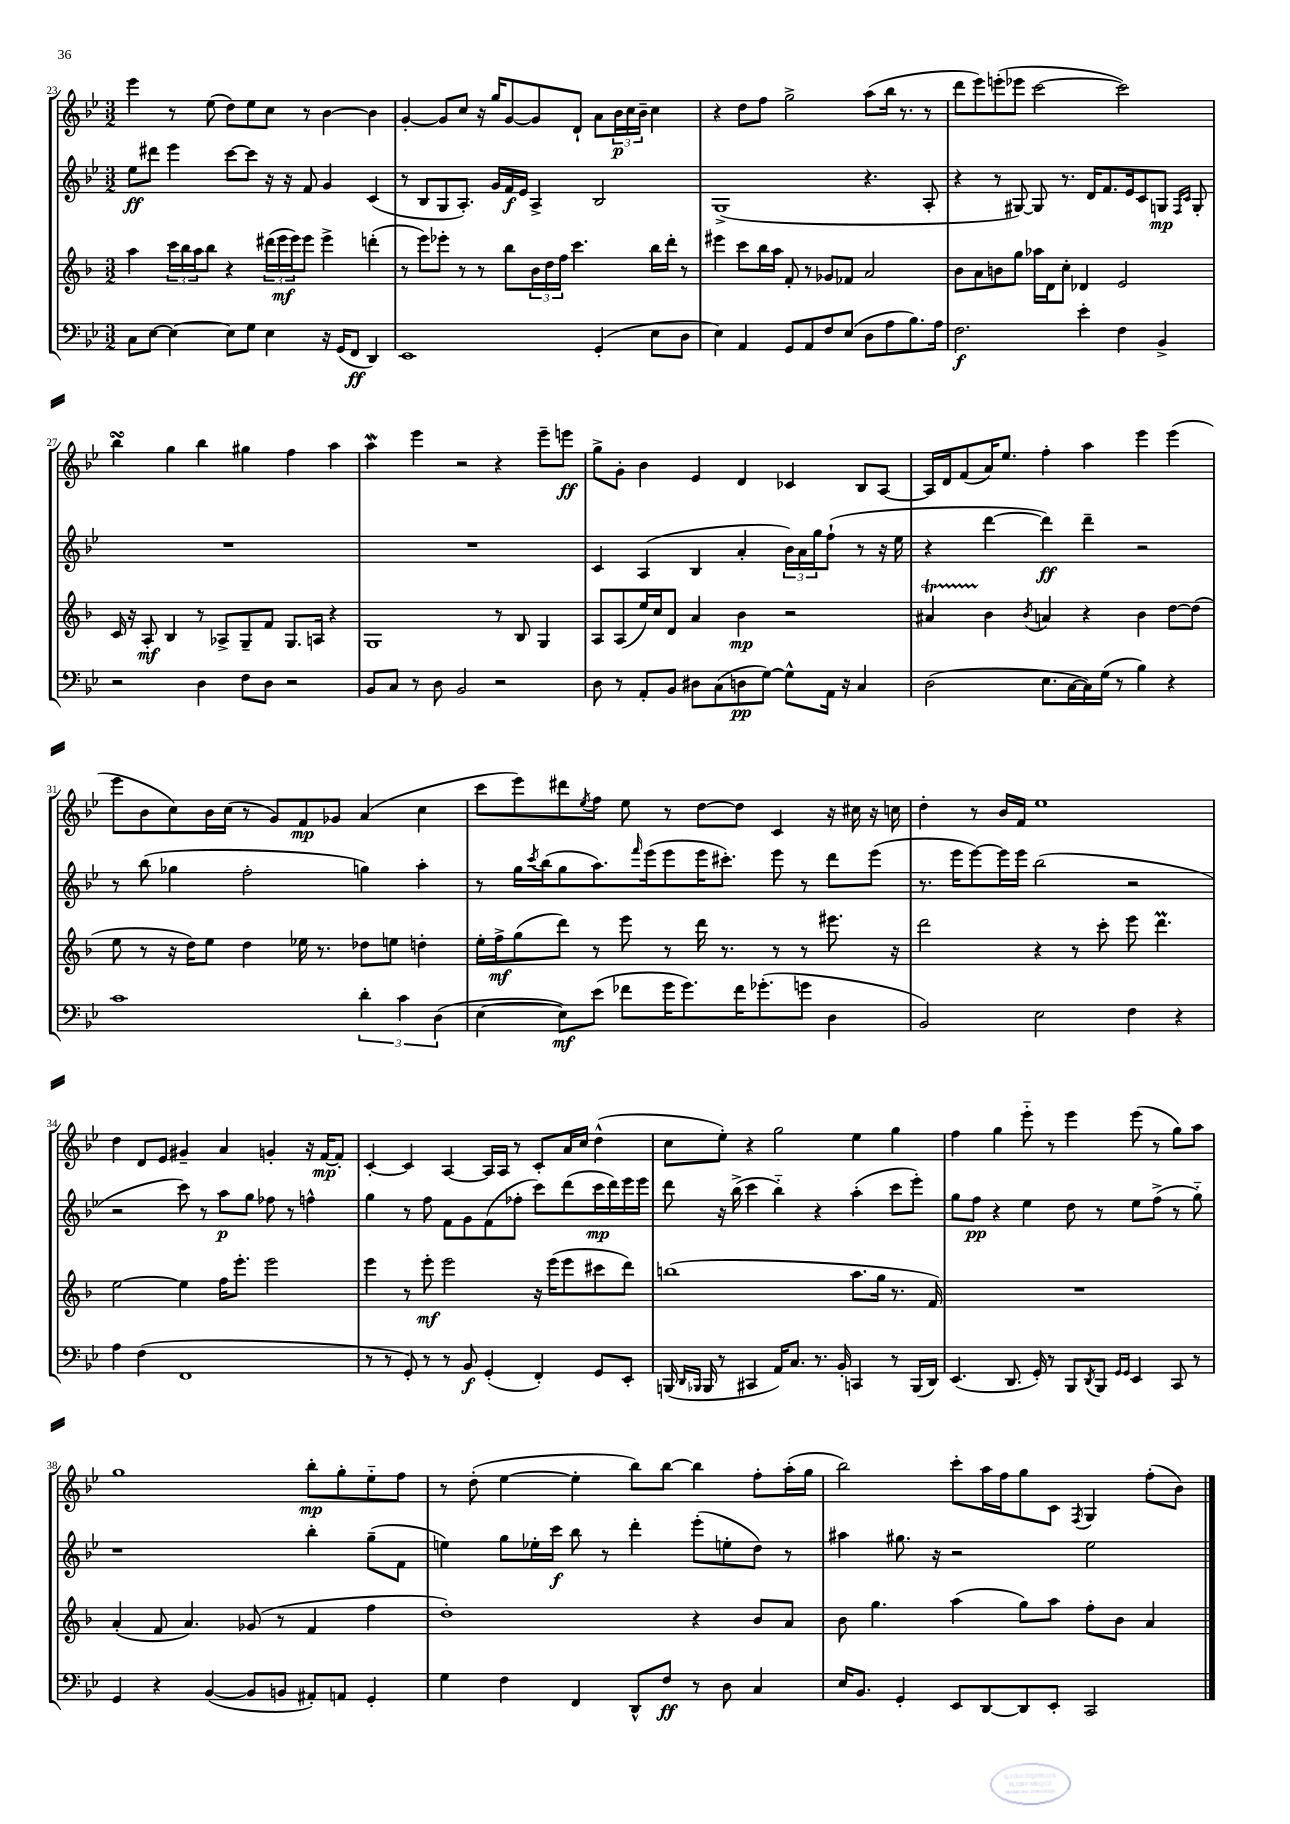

**kern	**kern	**kern	**kern
*staff4	*staff3	*staff2	*staff1
*clefF4	*clefG2	*clefG2	*clefG2
*k[b-e-]	*k[b-]	*k[b-e-]	*k[b-e-]
*M3/2	*M3/2	*M3/2	*M3/2
8C	4aa	8ee-	4eee-
[8E-	.	8ddd#	.
4E-_	24ccc	4eee-	8r
.	24bb-	.	.
.	24aa	.	.
.	8bb-	.	(8ee-
8E-]	4r	[8ccc	8dd)
8G	.	8ccc]	8ee-
4E-	(24ddd#	16r	8cc
.	24eee	.	.
.	.	16r	.
.	24eee)	.	.
.	8eee	8f	8r
16r	4eee^	4g	[4b-
(16GG	.	.	.
8FF	.	.	.
4DD)	(4ddd'	(4c	4b-]
=	=	=	=
1EE-	8r	8r	[4g'
.	8eee)	8B-	.
.	8eee-'	8G	8g]
.	8r	8.A')	8cc
.	8r	.	16r
.	.	16g	16gg
.	8bb-	16f	[8g
.	.	16e-	.
.	24b-	4A^	8g]
.	24dd	.	.
.	24ff	.	.
.	4.ccc	.	8d`
(4GG'	.	2B-	8a
.	.	.	24b-
.	.	.	24cc
.	.	.	24b-~
8E-	16bb-	.	4cc
.	16ddd'	.	.
8D	8r	.	.
=	=	=	=
4E-)	4eee#	(1G^	4r
4AA	8ccc	.	8dd
.	16bb-	.	8ff
.	16aa	.	.
8GG	8f'	.	2gg^
8AA	8r	.	.
8F	8g-	.	.
(8E-	8f-	.	.
8D	2a	4.r	(8aa
8A	.	.	16bb-
.	.	.	8.r
8.B-)	.	.	.
.	.	8A'	8r
16A	.	.	.
=	=	=	=
2.F	8b-	4r	8ddd
.	8a	.	8eee-)
.	8b	8r	(8eee'
.	8gg	[8G#)	8eee-
.	16aa-	8G#]	[2ccc
.	16d	.	.
.	8cc'	8.r	.
4e-'	4d-	.	.
.	.	16d	.
.	.	8.f	.
4F	2e	.	2ccc])
.	.	16e-	.
.	.	8c	.
4BB-^	.	8G	.
.	.	16qqF	.
.	.	16qqc	.
.	.	8G'	.
=	=	=	=
2r	16c	1.r	4bb-
.	16r	.	.
.	8A'	.	.
.	4B-	.	4gg
4D	8r	.	4bb-
.	8A-^	.	.
8F	8G~	.	4gg#
8D	8f	.	.
2r	8.G	.	4ff
.	16A	.	.
.	4r	.	4aa
=	=	=	=
8BB-	1G	1.r	4aa
8C	.	.	.
8r	.	.	4eee-
8D	.	.	.
2BB-	.	.	2r
2r	8r	.	4r
.	8B-	.	.
.	4G	.	8eee-~
.	.	.	8eee
=	=	=	=
8D	8A	4c	8gg^
8r	(8A	.	8g'
8AA'	16ee)	(4A	4b-
.	16cc	.	.
8BB-	8d	.	.
8D#	4a	4B-	4e-
(8C	.	.	.
8D	4b-	4a'	4d
[8G)	.	.	.
8G^^]	2r	24b-)	4c-
.	.	24a	.
.	.	24gg	.
16AA	.	(8ff`	.
16r	.	.	.
4C	.	8r	8B-
.	.	16r	[8A
.	.	16ee-	.
=	=	=	=
(2D	4a#	4r	16A]
.	.	.	16d
.	.	.	(8f
.	4b-	[4ddd	16a)
.	.	.	8.ee-
.	8qb-	.	.
8.E-	4a	4ddd])	4ff'
[16C	.	.	.
16C])	4r	4ddd~	4aa
(16G	.	.	.
8r	.	.	.
4B-)	4b-	2r	4eee-
4r	[8dd	.	(4eee-
.	(8dd]	.	.
=	=	=	=
1c	8ee	8r	8eee-
.	8r	(8bb-	8b-
.	16r	4gg-	8cc)
.	16dd)	.	.
.	8ee	.	16b-
.	.	.	(16cc
.	4dd	2ff'	8r
.	.	.	8g)
.	16ee-	.	8f
.	8.r	.	.
.	.	.	8g-
6d'	8dd-	4gg)	(4a
.	8ee	.	.
6c	.	.	.
.	4dd'	4aa'	4cc
(6D	.	.	.
=	=	=	=
[4E-	16ee'	8r	8ccc
.	16ff^	.	.
.	(8gg	16gg	8eee-)
.	.	8qccc	.
.	.	(16bb-	.
8E-])	8ddd)	8gg	8ddd#
.	.	.	8qee-
(8e-	8r	8.aa)	8ff
8f-	8eee	.	8ee-
.	.	16qqfff	.
.	.	(16eee-	.
16g	8r	8eee-	8r
8.g)	.	.	.
.	16ddd	16eee-	[8dd
.	8.r	8.ccc#')	.
16f-	.	.	8dd]
(8.g-'	.	.	.
.	8r	8eee-	4c
8g	8r	8r	.
4D	8.eee#	8ddd	16r
.	.	.	16cc#
.	.	(8eee-	16r
.	16r	.	16cc
=	=	=	=
2BB-)	2ddd	8.r	4dd'
.	.	16eee-	.
.	.	[8eee-)	8r
.	.	16eee-]	16b-
.	.	16eee-	16f
2E-	4r	(2bb-	1ee-
.	8r	.	.
.	8ccc'	.	.
4F	8eee	2r	.
.	4.ddd	.	.
4r	.	.	.
=	=	=	=
4A	[2ee	2r	4dd
(4F	.	.	8d
.	.	.	8e-
1FF	4ee]	8ccc)	4g#~
.	.	8r	.
.	16ff	8aa	4a
.	8.eee'	.	.
.	.	8gg	.
.	2eee	8ff-	4g'
.	.	8r	.
.	.	4ff^^	16r
.	.	.	[16f
.	.	.	8f']
=	=	=	=
8r	4eee	4gg	[4c'
8r	.	.	.
8GG')	8r	8r	4c]
8r	8eee'	8ff	.
8r	2eee	8f	[4A
8BB-	.	8g	.
(4GG'	.	(8f	16A]
.	.	.	16A
.	.	8ff-'	8r
4FF')	16r	8ccc)	8c'
.	(16eee	.	.
.	8eee	(8ddd	16a
.	.	.	16cc
8GG	8ccc#	16ccc	(4dd^^
.	.	16ddd)	.
8EE-'	8ddd)	16eee-	.
.	.	16eee-	.
=	=	=	=
(16BBB	(1bb	8ddd	8cc
16qqDD	.	.	.
16qqBBB-	.	.	.
16BBB-	.	.	.
8r	.	16r	8ee-')
.	.	(16bb-^	.
4CC#	.	4ccc	4r
16AA)	.	4bb-'~)	2gg
8.C	.	.	.
8.r	.	4r	.
16BB-'	.	.	.
4CC	8.aa	(4aa'	4ee-
.	16gg	.	.
8r	8.r	8ccc	4gg
(16BBB-	.	8eee-')	.
16DD)	16f)	.	.
=	=	=	=
(4.EE-	1.r	8gg	4ff
.	.	8ff	.
.	.	4r	4gg
8.DD	.	.	.
.	.	4ee-	8eee-'~
16GG')	.	.	.
8r	.	.	8r
8BBB-	.	8dd	4eee-
8qDD	.	.	.
8BBB-	.	8r	.
16qqGG	.	.	.
16qqGG	.	.	.
4EE-	.	8ee-	(8eee-
.	.	(8ff^	8r
8CC	.	8r	8gg)
8r	.	8gg'~)	8aa
=	=	=	=
4GG	(4a'	1r	1gg
4r	8f	.	.
.	4.a)	.	.
([4BB-	.	.	.
8BB-]	(8g-	.	.
8BB	8r	.	.
8AA#')	4f	4bb-'	8bb-'
8AA	.	.	8gg'
4GG'	4ff	(8gg~	8ee-'~
.	.	8f	8ff
=	=	=	=
4G	1dd')	4ee)	8r
.	.	.	(8dd'
4F	.	8gg	[4ee-
.	.	16ee-'	.
.	.	16ccc	.
4FF	.	8bb-	4ee-']
.	.	8r	.
8DD^^	.	4ddd'	8bb-)
8F	.	.	[8bb-
8r	4r	(8eee-'	4bb-]
8D	.	8ee'	.
4C	8b-	8dd)	8ff'
.	8a	8r	(16aa'
.	.	.	16gg
=	=	=	=
16E-	8b-	4aa#	2bb-)
8.BB-	.	.	.
.	4.gg	.	.
4GG'	.	8.gg#	.
.	.	16r	.
8EE-	(4aa	2r	8ccc'
[8DD	.	.	16aa
.	.	.	16ff
8DD]	8gg)	.	8gg
8EE-'	8aa	.	8c
.	.	.	8qF
2CC	8ff'	2ee-	4G
.	8b-	.	.
.	4a	.	(8ff'
.	.	.	8b-)
==	==	==	==
*-	*-	*-	*-
